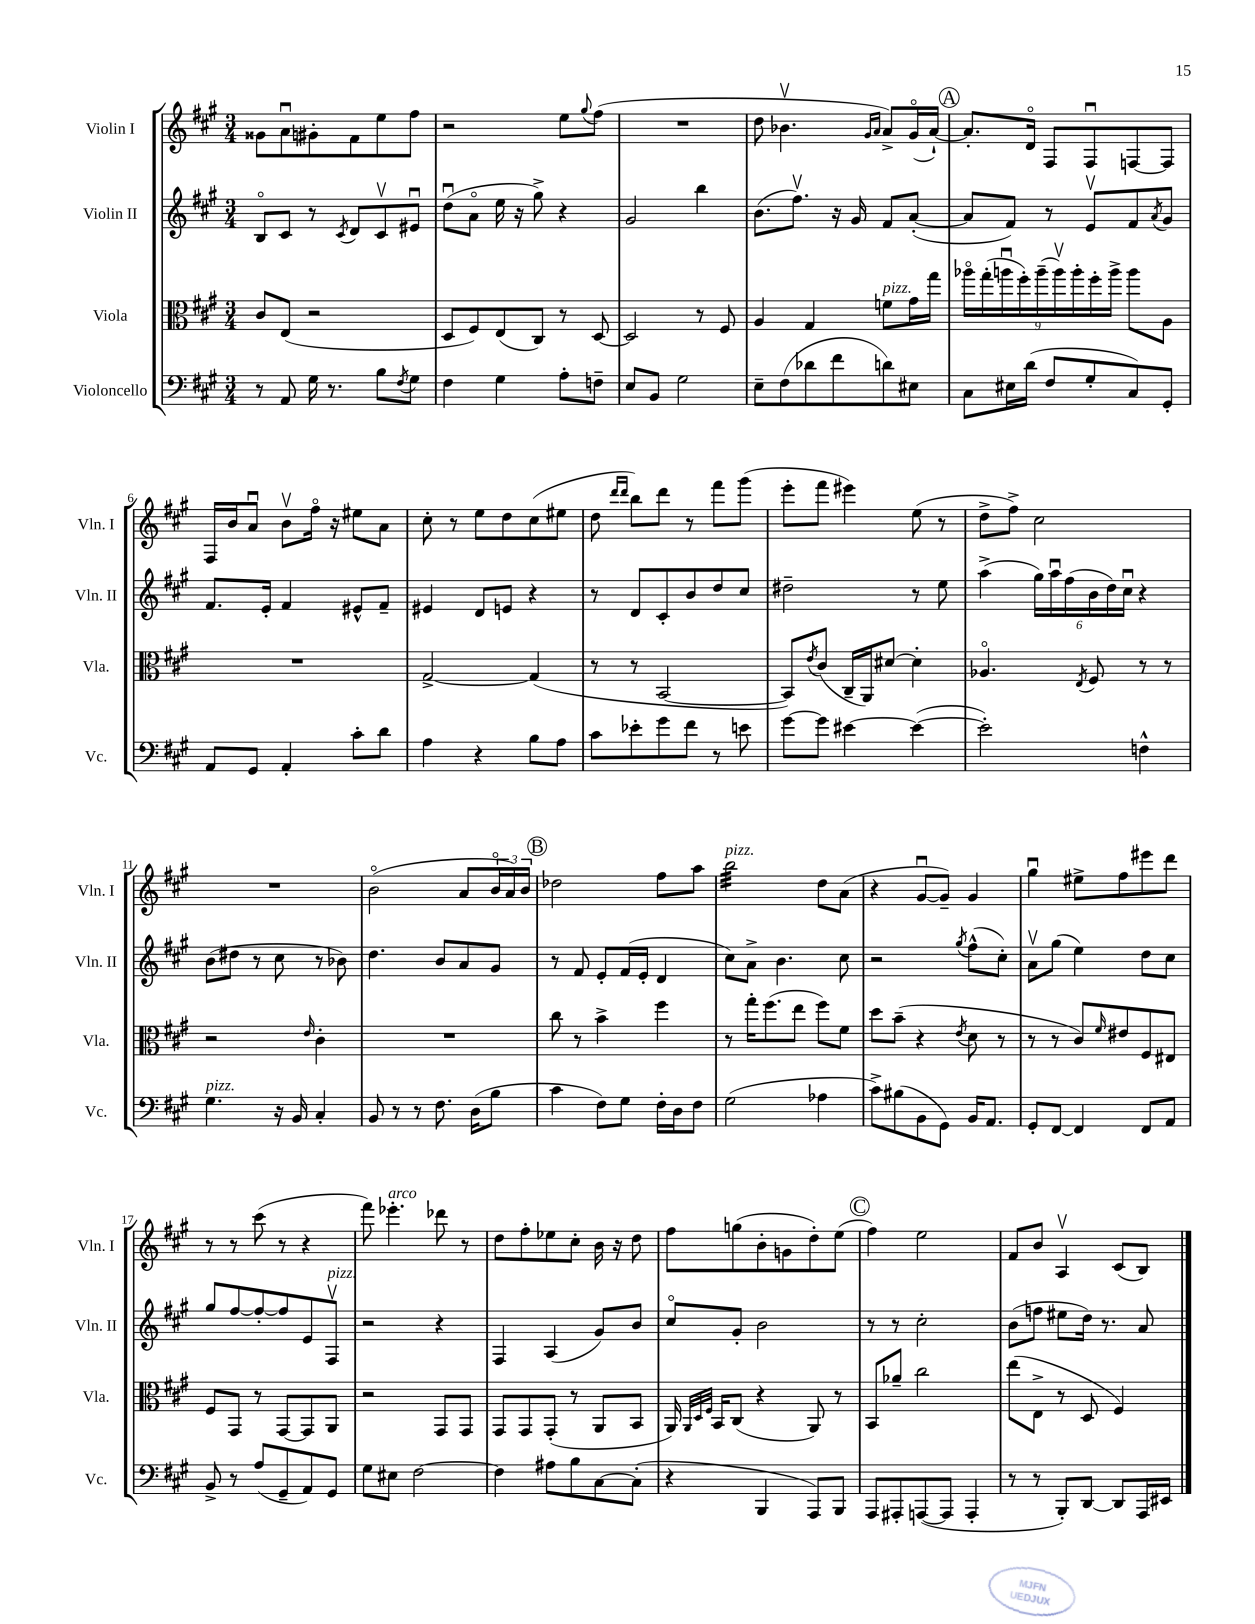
<<
\new StaffGroup <<
\new Staff = "s0" \with { instrumentName = "Violin I" shortInstrumentName = "Vln. I" } {
    \clef treble \key a \major \numericTimeSignature \time 3/4
    gisis'8 a'8\downbow gis'8-. fis'8 e''8 fis''8 |
    r2 e''8 \appoggiatura { gis''8 } fis''8( |
    R2. |
    d''8 bes'4.\upbow \grace { gis'16 a'16 } a'8->) gis'16\flageolet( a'16~-!) |
    \mark \markup { \circle "A" } a'8.-. d'16\flageolet fis8 fis8\downbow f8~ f8 |
    fis16 b'16 a'8\downbow b'8\upbow fis''16\flageolet r16 eis''8 a'8 |
    cis''8-. r8 e''8 d''8 cis''8( eis''8 |
    d''8 \grace { d'''16 d'''16 } b''8) d'''8 r8 fis'''8 gis'''8( |
    e'''8-. fis'''8 eis'''4) e''8( r8 |
    d''8-> fis''8->) cis''2 |
    R2. |
    b'2\flageolet( a'8 \tuplet 3/2 { b'16\flageolet a'16) b'16 } |
    \mark \markup { \circle "B" } des''2 fis''8 a''8 |
    b''2:32^\markup { \italic "pizz." } d''8 a'8( |
    r4 gis'8~\downbow gis'8--) gis'4 |
    gis''4\downbow eis''8-> fis''8 eis'''8 d'''8 |
    r8 r8 cis'''8( r8 r4 |
    fis'''8) ees'''4.-.^\markup { \italic "arco" } des'''8 r8 |
    d''8 fis''8-. ees''8 cis''8-. b'16 r16 d''8 |
    fis''8 g''8( b'8-. g'8 d''8-.) e''8( |
    \mark \markup { \circle "C" } fis''4) e''2 |
    fis'8 b'8 a4\upbow cis'8( b8) \bar "|." |
}
\new Staff = "s1" \with { instrumentName = "Violin II" shortInstrumentName = "Vln. II" } {
    \clef treble \key a \major \numericTimeSignature \time 3/4
    b8\flageolet cis'8 r8 \acciaccatura { cis'8 } d'8 cis'8\upbow eis'8\downbow |
    d''8\downbow( a'8\flageolet e''16 r16 gis''8->) r4 |
    gis'2 b''4 |
    b'8.( fis''8.\upbow) r16 gis'16 fis'8 a'8~-.( |
    \mark \markup { \circle "A" } a'8 fis'8) r8 e'8\upbow fis'8 \acciaccatura { a'8 } gis'8 |
    fis'8. e'16-. fis'4 eis'8-^ fis'8-- |
    eis'4 d'8 e'8 r4 |
    r8 d'8 cis'8-. b'8 d''8 cis''8 |
    dis''2-- r8 e''8 |
    a''4->( \tuplet 6/4 { gis''16) a''16\downbow fis''16( b'16 d''16) cis''16\downbow } r4 |
    b'8( dis''8 r8 cis''8 r8 bes'8) |
    d''4. b'8 a'8 gis'8 |
    \mark \markup { \circle "B" } r8 fis'8 e'8-. fis'16( e'16-. d'4 |
    cis''8) a'8-> b'4. cis''8 |
    r2 \acciaccatura { gis''8 } fis''8-^( cis''8-.) |
    a'8\upbow gis''8( e''4) d''8 cis''8 |
    gis''8 fis''8~ fis''8~-. fis''8 e'8 fis8\upbow^\markup { \italic "pizz." } |
    r2 r4 |
    fis4 a4( gis'8) b'8 |
    cis''8\flageolet gis'8-. b'2 |
    \mark \markup { \circle "C" } r8 r8 cis''2-. |
    b'8( f''8 eis''8 d''16) r8. a'8 \bar "|." |
}
\new Staff = "s2" \with { instrumentName = "Viola" shortInstrumentName = "Vla." } {
    \clef alto \key a \major \numericTimeSignature \time 3/4
    cis'8 e8( r2 |
    d8 fis8) e8( cis8) r8 d8~ |
    d2 r8 fis8 |
    a4 gis4 f'8^\markup { \italic "pizz." } gis'16 gis''16 |
    \mark \markup { \circle "A" } \tuplet 9/8 { aes''16\flageolet gis''16-.( a''16\downbow fis''16-.) a''16--( a''16\upbow) a''16-. fis''16-. a''16-> } a''8 a8 |
    R2. |
    gis2~-> gis4( |
    r8 r8 b,2~ |
    b,8) \acciaccatura { e'8 } cis'8( cis16-- a,16) dis'8~ dis'4-. |
    aes4.\flageolet \acciaccatura { e8 } fis8 r8 r8 |
    r2 \grace { e'16 } cis'4-. |
    R2. |
    \mark \markup { \circle "B" } cis''8 r8 b'4-> fis''4 |
    r8 gis''16-. fis''8.( e''8 fis''8) fis'8 |
    d''8 b'8--( r4 \acciaccatura { e'8 } d'8 r8 |
    r8 r8 cis'8) \grace { fis'16 } eis'8 fis8 eis8 |
    fis8 gis,8 r8 gis,8~ gis,8 a,8 |
    r2 gis,8 gis,8 |
    gis,8 gis,8 gis,8-.( r8 a,8 b,8 |
    a,16) \grace { a,32 d32 fis32 } b,16 cis8( r4 a,8) r8 |
    \mark \markup { \circle "C" } b,8 aes'8-- cis''2 |
    e''8( e8-> r8 d8 fis4) \bar "|." |
}
\new Staff = "s3" \with { instrumentName = "Violoncello" shortInstrumentName = "Vc." } {
    \clef bass \key a \major \numericTimeSignature \time 3/4
    r8 a,8 gis16 r8. b8 \acciaccatura { fis8 } gis8 |
    fis4 gis4 a8-. f8-- |
    e8 b,8 gis2 |
    e8-- fis8( des'8 fis'8 d'8) eis8 |
    \mark \markup { \circle "A" } cis8 eis16 d'16( fis8 gis8-. cis8) gis,8-. |
    a,8 gis,8 a,4-. cis'8-. d'8 |
    a4 r4 b8 a8 |
    cis'8 ees'8-. gis'8 fis'8 r8 e'8 |
    gis'8~ gis'8 eis'4~ eis'4~( |
    eis'2-.) f4-^ |
    gis4.^\markup { \italic "pizz." } r16 b,16 cis4-. |
    b,8 r8 r8 fis8. d16( b8 |
    \mark \markup { \circle "B" } cis'4 fis8) gis8 fis16-. d16 fis8 |
    gis2( aes4 |
    cis'8->) bis8( b,8 gis,8) b,16 a,8. |
    gis,8-. fis,8~ fis,4 fis,8 a,8 |
    b,8-> r8 a8( gis,8-- a,8) gis,8 |
    gis8 eis8 fis2~ |
    fis4 ais8 b8 cis8~ cis8-.( |
    r4 b,,4 a,,8) b,,8 |
    \mark \markup { \circle "C" } a,,8 ais,,8-. a,,8~( a,,8 a,,4-. |
    r8 r8 b,,8-.) d,8~ d,8 a,,16 eis,16 \bar "|." |
}
>>
>>
